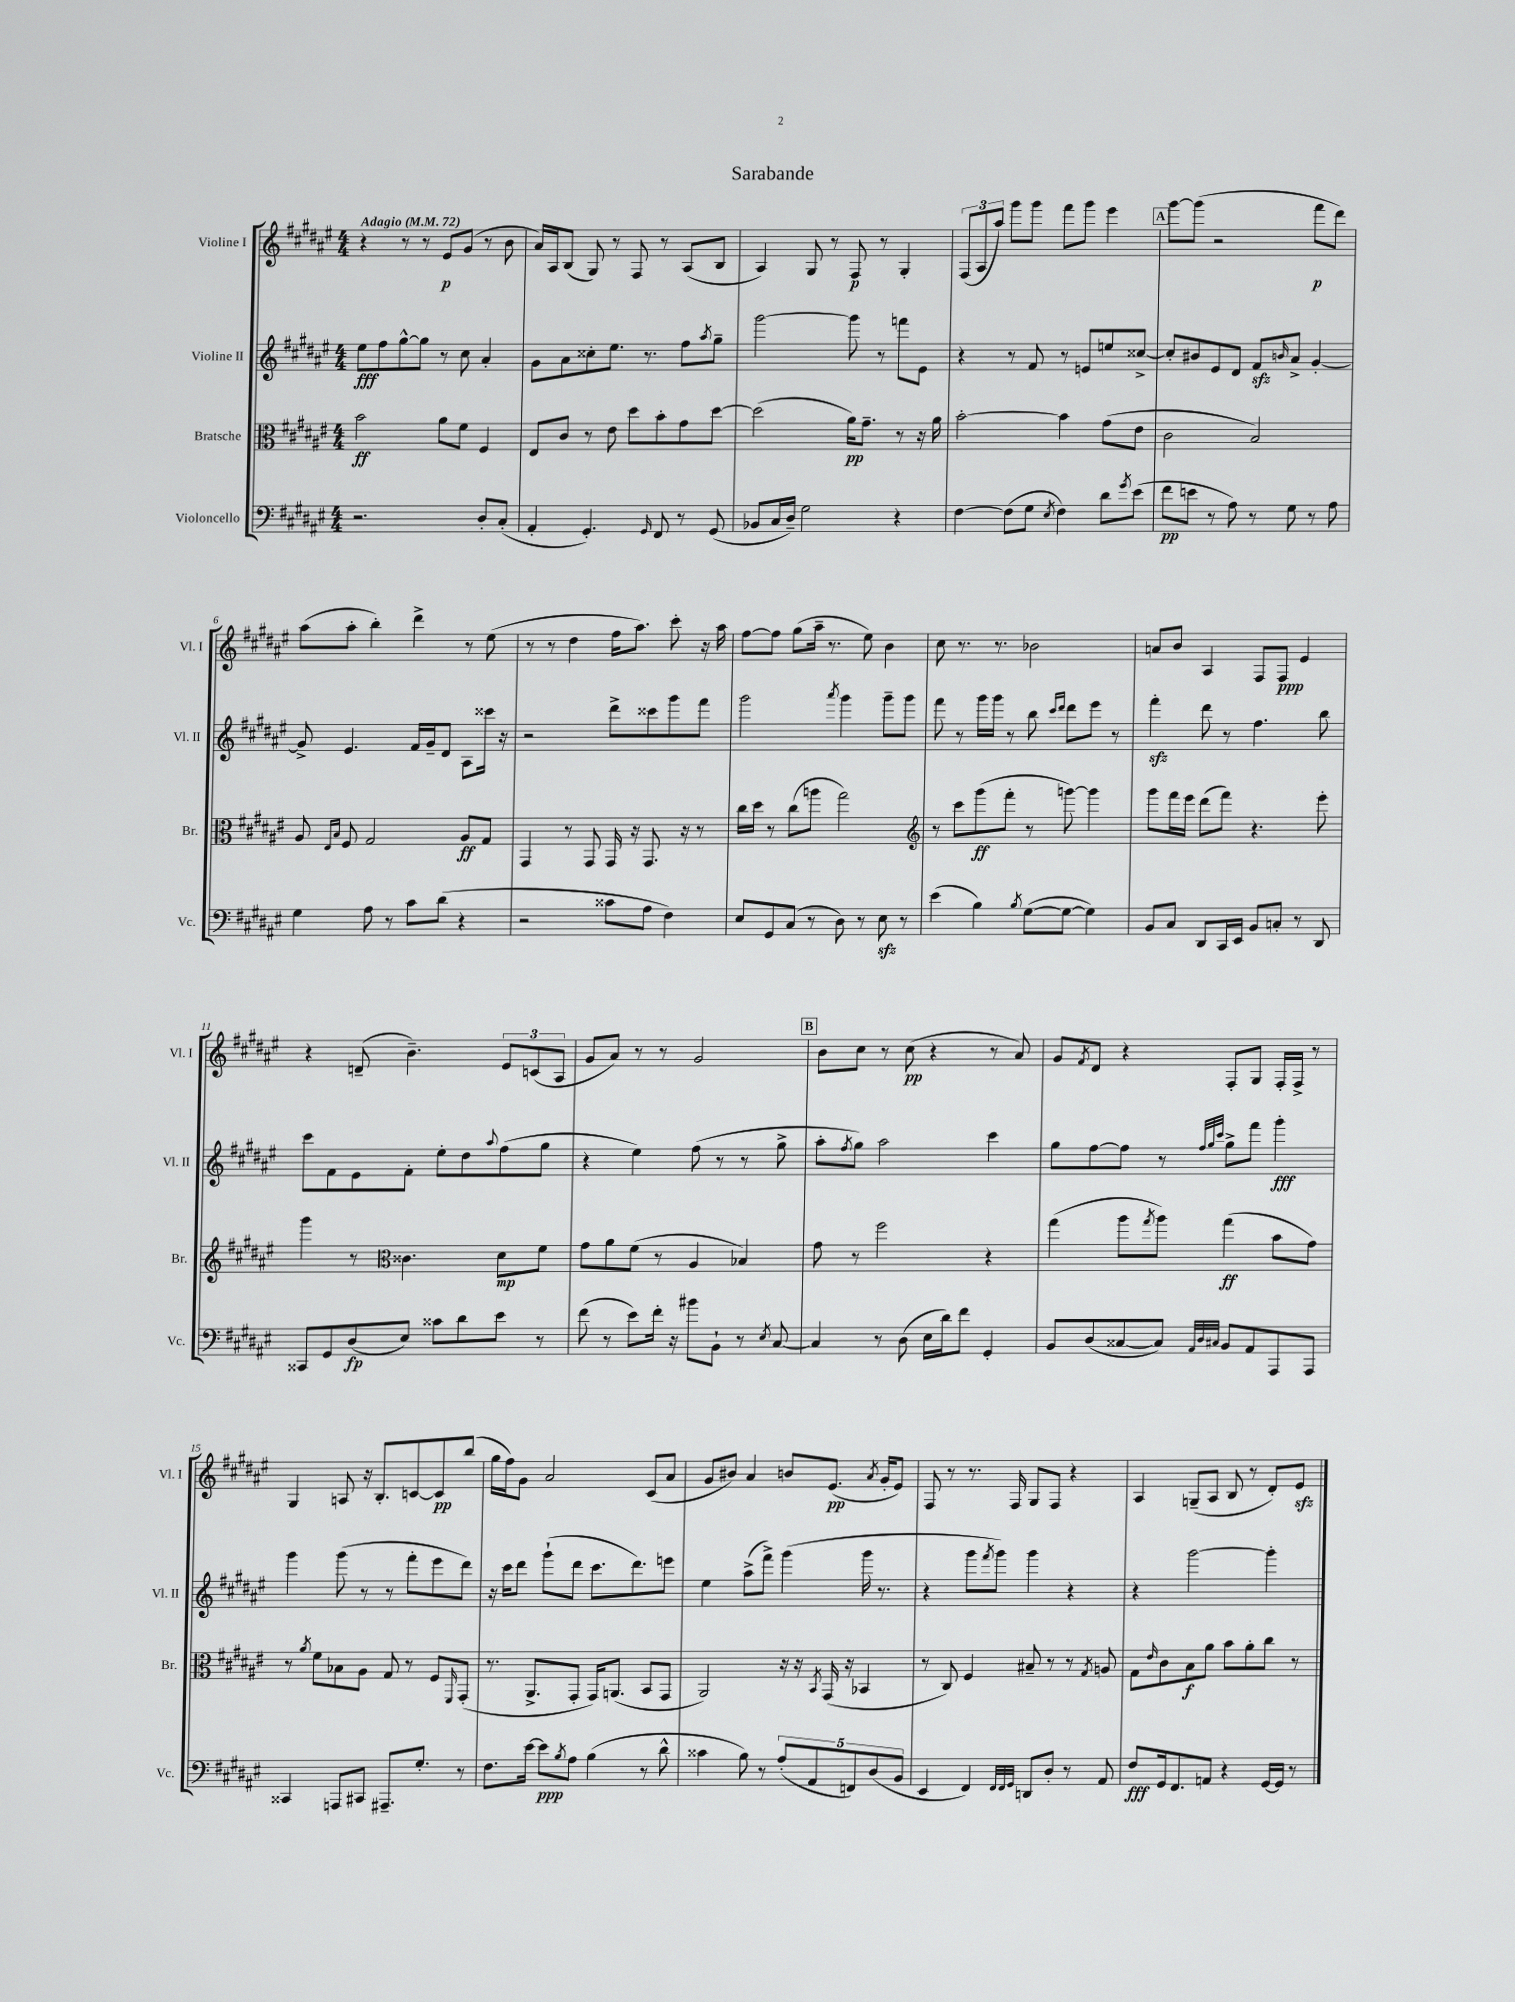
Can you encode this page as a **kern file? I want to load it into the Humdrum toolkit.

**kern	**kern	**kern	**kern
*staff4	*staff3	*staff2	*staff1
*clefF4	*clefC3	*clefG2	*clefG2
*k[f#c#g#d#a#e#]	*k[f#c#g#d#a#e#]	*k[f#c#g#d#a#e#]	*k[f#c#g#d#a#e#]
*M4/4	*M4/4	*M4/4	*M4/4
*MM72	*MM72	*MM72	*MM72
2.r	2b	8ee#	4r
.	.	8ff#	.
.	.	[8gg#^^	8r
.	.	8gg#]	8r
.	8a#	8r	8e#
.	8f#	8cc#	(8g#
8D#'	4F#	4a#'	8r
(8C#'	.	.	8b
=	=	=	=
4AA#'	8E#	8g#	16a#)
.	.	.	16A#
.	8c#	8a#	(8B
4.GG#')	8r	8cc##'	8G#)
.	8e#	8.ee#	8r
.	8dd#	.	8F#
.	.	8.r	.
16qqGG#	.	.	.
8FF#	8b'	.	8r
8r	8g#	8ff#	(8A#
.	.	8qaa#	.
(8GG#	[8dd#	8gg#~	8B
=	=	=	=
8BB-	(2dd#]	[2ggg#	4A#)
16C#	.	.	.
16D#~)	.	.	.
2G#	.	.	8G#
.	.	.	8r
.	16a#)	8ggg#]	8F#
.	8.g#~	.	.
.	.	8r	8r
4r	8r	8fff	4G#'
.	16r	8e#	.
.	16a#	.	.
=	=	=	=
[4F#	[2b'	4r	(12F#
.	.	.	12A#
.	.	.	12aa#)
(8F#]	.	8r	8ggg#
8G#	.	8f#	8ggg#
8qE#	.	.	.
4F#)	4b]	8r	8fff#
.	.	8e	8ggg#
8d#	(8g#	8ee	4eee#
8qg#	.	.	.
(8e#	8e#	[8cc##^	.
=	=	=	=
8f#	2c#	8cc##']	[8ggg#
8e	.	8b#	(8ggg#]
8r	.	8e#	2r
8A#)	.	8d#	.
8r	2B)	8f#	.
.	.	16qqb	.
8G#	.	8a#^	.
8r	.	[4g#'	8fff#
8A#	.	.	8ddd#)
=	=	=	=
4G#	8A#	8g#^]	(8aa#
.	16qqE#	.	.
.	16qqB	.	.
.	8F#	4.e#	8aa#'
8A#	2G#	.	4bb')
8r	.	.	.
8c#	.	16f#	4ddd#^
.	.	16g#~	.
(8d#	.	8d#	.
4r	8A#	8A#	8r
.	8G#	16ccc##	(8ee#
.	.	16r	.
=	=	=	=
2r	4GG#	2r	8r
.	.	.	8r
.	8r	.	4dd#
.	8GG#	.	.
8c##	16GG#	8ddd#^	16ff#
.	16r	.	8.aa#)
8A#	8.GG#	8ccc##	.
4F#)	.	8ggg#	8ccc#'
.	16r	.	.
.	8r	8fff#	16r
.	.	.	16aa#
=	=	=	=
8E#	16cc#	2ggg#	[8ff#
.	16dd#	.	.
8GG#	8r	.	8ff#]
(8C#	(8cc#	.	(8gg#
8r	8aa	.	16aa#~
.	.	.	8.r
.	.	8qaaa#	.
8D#)	2gg#)	4ggg#	.
8r	.	.	8ee#)
8E#	.	8ggg#~	4b
8r	.	8ggg#	.
=	=	=	=
*	*clefG2	*	*
(4e#	8r	8fff#	8cc#
.	8ccc#	8r	8.r
4B)	(8ggg#	16ggg#	.
.	.	16ggg#	8.r
.	8fff#'	8r	.
8qB	.	.	.
([8G#	8r	8bb	2b-
.	.	16qqccc#	.
.	.	16qqddd#	.
8G#_	[8ggg)	8ddd#	.
4G#])	4ggg]	8eee#	.
.	.	8r	.
=	=	=	=
8BB	8ggg#	4fff#'	8a
8C#	16fff#	.	8b
.	16eee#	.	.
8DD#	(8ddd#	8ddd#	4A#
16CC#	8fff#)	8r	.
16EE#	.	.	.
8BB	4.r	4.ff#	8F#
8C'	.	.	8F#
8r	.	.	4e#
8DD#	8eee#'	8bb	.
=	=	=	=
8CC##	4ggg#	8ccc#	4r
8GG#	.	8f#	.
(8D#	8r	8e#	(8d~
*	*clefC3	*	*
8E#)	4.c##	8f#'	4.b~)
8c##	.	8ee#'	.
8d#	.	8dd#	.
.	.	8qqaa#	.
8e#	8d#	(8ff#	12e#
.	.	.	(12c
8r	8f#	8gg#	.
.	.	.	12A#
=	=	=	=
(8f#	8g#	4r	8g#
8r	8a#	.	8a#)
8e#)	(8f#	4ee#)	8r
16f#'	8r	.	8r
16r	.	.	.
8b#	4A#	(8ff#	2g#
8BB`	.	8r	.
8r	4B-)	8r	.
8qE#	.	.	.
[8C#	.	8gg#^	.
=	=	=	=
4C#]	8g#	8aa#'	8b
.	.	8qff#	.
.	8r	8gg#)	8cc#
8r	2ff#	2aa#	8r
(8D#	.	.	(8cc#
16E#	.	.	4r
16d#)	.	.	.
8f#	.	.	.
4GG#'	4r	4ccc#	8r
.	.	.	8a#)
=	=	=	=
8BB	(4gg#	8gg#	8g#
.	.	.	8qf#
(8D#	.	[8ff#	8d#
[8C##	8aa#	8ff#]	4r
.	8qgg#	.	.
8C##])	8aa#)	8r	.
32qqAA#	.	32qqff#	.
32qqD#	.	32qqgg#	.
32qqC#	.	32qqccc#	.
8BB	(4gg#	8gg#^	8F#'
8AA#	.	8fff#	8G#
8AAA#	8b	4ggg#'	16F#'
.	.	.	16F#^
8AAA#	8g#)	.	8r
=	=	=	=
4CC##	8r	4ggg#	4G#
.	8qa#	.	.
.	8f#	.	.
8AAA	8B-	(8ggg#	8A
8CC#	8A#	8r	16r
.	.	.	8.B'
8.AAA#~	8G#	8r	.
.	8r	8fff#'	[8c
8.G#'	.	.	.
.	8F#	8eee#	8c]
.	16qqFF#	.	.
8r	(8GG#'	8ddd#)	(8bb
=	=	=	=
8.F#	8.r	16r	16gg#
.	.	16ccc#	16ff#)
.	.	8ddd#	8g#
[16e#	8.AA#^	.	.
8e#]	.	(8ggg#`	2a#
8qB	.	.	.
8A#	8GG#'	8ddd#	.
(4B	16GG#)	8.ccc#	.
.	(8.AA	.	.
.	.	8.ddd#)	.
8r	8BB	.	(8c#
8d#^^	8GG#	8eee	8a#
=	=	=	=
4c##	2AA#)	4ee#	8g#
.	.	.	8b#)
8B)	.	(8aa#^	4a#
8r	.	8fff#^)	.
(10A#'	16r	(4ggg#	8b
.	16r	.	.
10AA#	.	.	.
.	8qBB	.	.
.	(16GG#	.	(8.e#
.	16r	.	.
10FF)	.	.	.
.	4BB-	16ggg#	.
(10D#	.	.	.
.	.	.	8qa#
.	.	8.r	16g#'
.	.	.	8e#)
10BB	.	.	.
=	=	=	=
4EE#	8r	4r	8F#
.	8C#)	.	8r
4FF#)	4F#	8ggg#	8.r
.	.	8qfff#	.
.	.	8ggg#)	.
.	.	.	16F#
32qqFF#	.	.	.
32qqFF#	.	.	.
32qqGG#	.	.	.
8DD	8B#~	4ggg#	8G#
8D#'	8r	.	8F#
8r	8r	4r	4r
.	8qG#	.	.
8AA#	8A	.	.
=	=	=	=
8F#	8G#	4r	4A#
.	16qqe#	.	.
16GG#	8c#	.	.
8.FF#	.	.	.
.	8B	[2ggg#	(8G~
8AA	8a#	.	8A#
4r	8b	.	8B
.	8a#'	.	8r
[16GG#	8cc#	4ggg#']	8d#')
16GG#]	.	.	.
8r	8r	.	8e#
==	==	==	==
*-	*-	*-	*-
